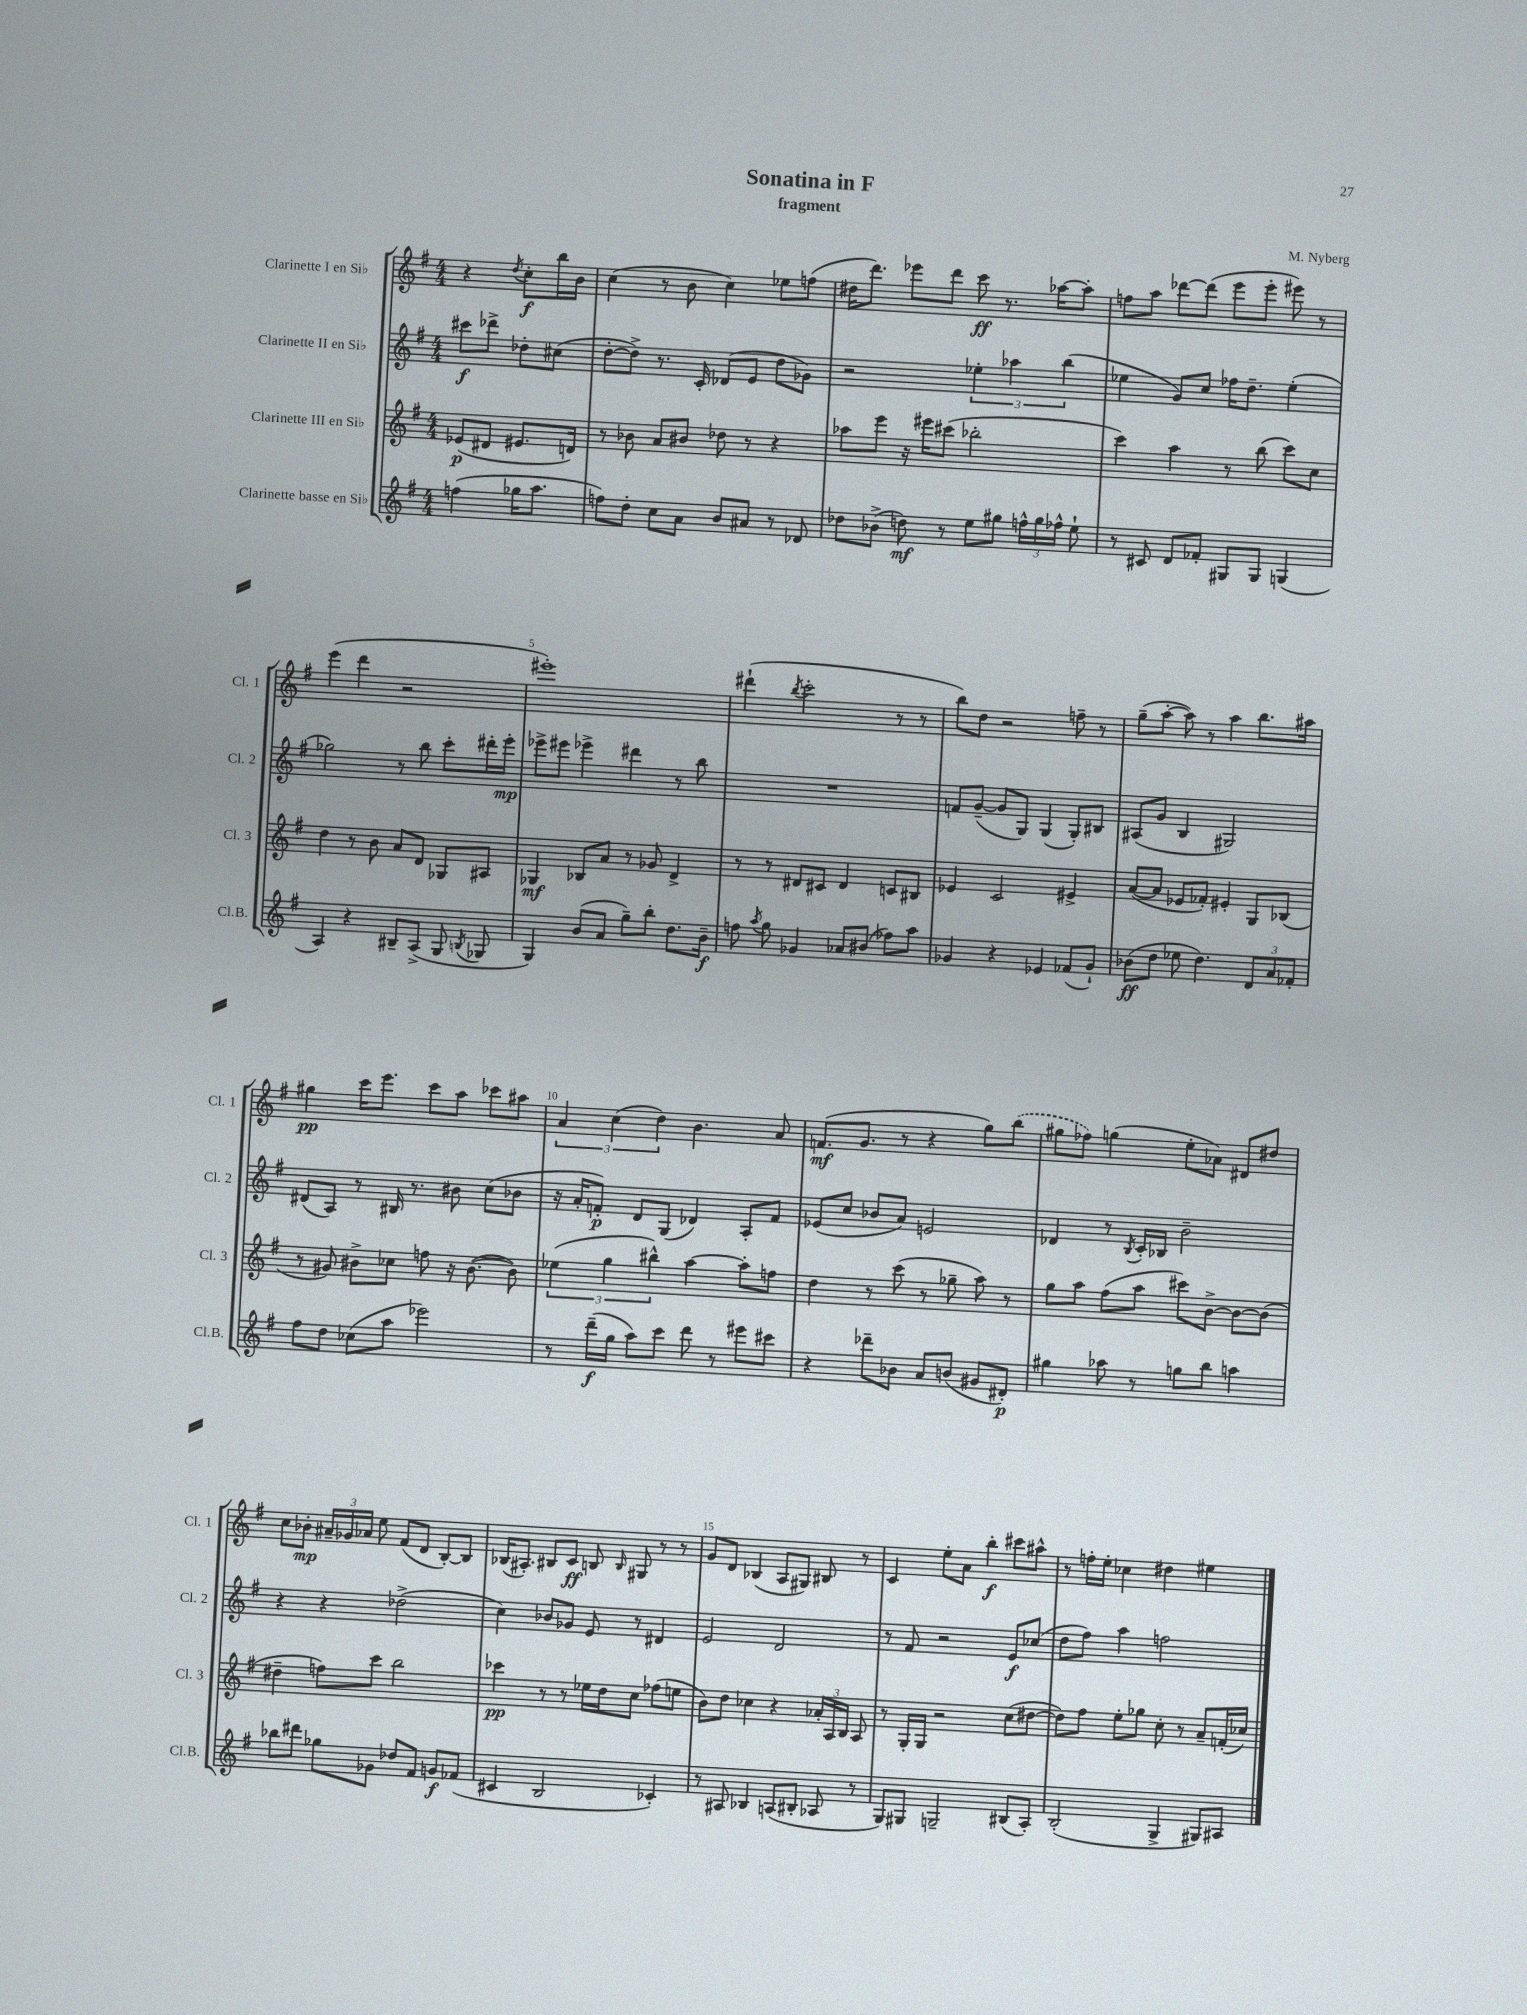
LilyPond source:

\header { title = "Sonatina in F" composer = "M. Nyberg" subtitle = "fragment" }
<<
\new StaffGroup <<
\new Staff = "s0" \with { instrumentName = "Clarinette I en Sib" shortInstrumentName = "Cl. 1" } {
    \clef treble \key g \major \numericTimeSignature \time 4/4 \partial 2
    \autoBeamOff r4 \acciaccatura { d''8 } c''8[-.\f b''16 b'16] |
    c''4( r8 b'8 c''4) ees''8[ f''8]( |
    dis''16[ d'''8.]) ees'''8[ d'''8] c'''8\ff r8. aes''16[~ aes''8]-. |
    f''8[ a''8] des'''8[~ des'''8]( e'''8[ e'''8]-. eis'''8) r8 |
    e'''4( d'''4 r2 |
    eis'''1-.) |
    dis'''4-!( \acciaccatura { b''8 } c'''2-. r8 r8 |
    b''8[) d''8] r2 f''8-- r8 |
    g''8[--( a''8]~-. a''8) r8 a''4 b''8.[ ais''16] |
    gis''4\pp c'''16[ e'''8.] c'''8[ a''8] ces'''8[ ais''8] |
    \tuplet 3/2 { a'4 c''4( d''4) } b'4. a'8 |
    f'8.[\mf( g'8.] r8 r4 g''8[) \once \slurDashed b''8]( |
    gis''8[ fes''8]) g''4( e''8[-. aes'8]) dis'8[ dis''8] |
    c''8[ bes'8]-.\mp \tuplet 3/2 { ais'16[-- ges'16 aes'16] } e''8 fis'8[( d'8] b8[~-.) b8] |
    bes16[( ais8.]-.) bis8[ c'8]\ff b8 \grace { b16 } gis8 r8 r8 |
    g'8[ d'8] bes4( a8[ gis8]) bis8 r8 |
    c'4 e''8[-. a'8] b''4-.\f cis'''8[ ais''8]-^ |
    r8 f''16[-. e''16]-. ces''4 dis''4 eis''4 \bar "|." |
}
\new Staff = "s1" \with { instrumentName = "Clarinette II en Sib" shortInstrumentName = "Cl. 2" } {
    \clef treble \key g \major \numericTimeSignature \time 4/4 \partial 2
    \autoBeamOff cis'''8[\f des'''8]-> des''8[-. cis''8]( |
    d''8[~-. d''8]->) r8. c'16-. des'8[( e'8] d''8[ ges'8]) |
    r2 \tuplet 3/2 { ees''4-. aes''4 b''4( } |
    ees''4 g'8[) c''8] fes''16[ d''8.]-- ees''4-.( |
    ges''2) r8 b''8 c'''8[-. dis'''16-. e'''16]-.\mp |
    ees'''8[-> eis'''8] ees'''4-> dis'''4 r8 b''8 |
    R1 |
    f'8[ g'8]~--( g'8[ g8]) g4( g8[-.) bis8] |
    ais8[( g'8] b4 gis2) |
    dis'8[( a8]) r8 bis16 r8. bis'8 c''8[( bes'8] |
    r16 a'16[-. f'8]-.\p) d'8[ g8]( des'4) a8[-. f'8] |
    ees'8[( c''8] bes'8[ a'8]) e'2 |
    des'4 r8 \acciaccatura { b8 } c'16[-. bes16] b'2-- |
    r4 r4 des''2->( |
    c''4) bes'8[ ges'8] e'8 r8 dis'4 |
    e'2 d'2 |
    r8 fis'8 r2 e'8[\f ces''8]( |
    d''8[ fis''8]) a''4 f''2 \bar "|." |
}
\new Staff = "s2" \with { instrumentName = "Clarinette III en Sib" shortInstrumentName = "Cl. 3" } {
    \clef treble \key g \major \numericTimeSignature \time 4/4 \partial 2
    \autoBeamOff ees'8[\p( dis'8] eis'8.[ d'16]) |
    r8 bes'8 a'8[ bis'8] des''8 r8 r4 |
    aes''8[ e'''8] r16 eis'''16[ cis'''8]( bes''2-. |
    c'''4) a''4 r8 b''8( c'''8[) c''8] |
    d''4 r8 b'8 a'8[ d'8] ges8[ ais8] |
    ges4\mf bes8[ a'8] r8 ges'8 d'4-> |
    r8 r8 dis'8[ cis'8] dis'4 c'8[ bis8] |
    ees'4 c'2 eis'4-> |
    a'8[~( a'8] ees'8[ fes'8]-.) eis'4-. g8[ bes8]( |
    r8 gis'8) bis'8[-> ces''8] f''8 r16 bis'8.~( bis'8) |
    \tuplet 3/2 { ees''4( g''4 bis''4-^) } a''4~ a''8[-. f''8] |
    d''4 r8 c'''8( r8 ges''8-- a''8) r8 |
    g''8[ a''8] fis''8[( a''8] cis'''8[) b'8]~-> b'8[~ b'8]( |
    dis''4-- f''8[) c'''8] b''2 |
    ces'''4\pp r8 r8 ees''16[ d''16 c''8] fes''8[( e''8] |
    b'8[) d''8] ces''4 r4 \tuplet 3/2 { aes'16[-. a16 b16] } a8 |
    r8 g16[-. g16] r2 c''8[( dis''8]~ |
    dis''8[) fis''8] e''8[-. ges''8] c''8-. r8 a'8[-- f'16-.( ces''16]) \bar "|." |
}
\new Staff = "s3" \with { instrumentName = "Clarinette basse en Sib" shortInstrumentName = "Cl.B." } {
    \clef treble \key g \major \numericTimeSignature \time 4/4 \partial 2
    \autoBeamOff f''4( ges''16[ a''8.] |
    f''8[) d''8]-. c''8[ a'8] b'8[ ais'8] r8 des'8 |
    des''8[ bes'8]->( d''8\mf) r8 e''8[ gis''8] \tuplet 3/2 { f''16[-^ gis''16 fes''16]-^ } e''8-! |
    r8 cis'8 d'8[ fes'8]-. gis8[ gis8] g4( |
    a4) r4 bis8[-- a8]->( g8 \acciaccatura { b8 } ges8 |
    g4) b'8[( a'8] g''8[--) b''8]-. d''8.[ b'16]--\f |
    f''8 \acciaccatura { a''8 } g''8 ges'4 aes'8[ bis'8]( fes''8[) a''8] |
    ges'4 r4 ees'4 fes'8[( ges'8]-!) |
    bes'8[\ff( d''8] ees''8 d''4.) \tuplet 3/2 { d'8[ a'8 fes'8]-. } |
    fis''8[ d''8] ces''8[( a''8] ees'''2) |
    r8 d'''16[--\f( g''16] a''8[) c'''8] d'''8 r8 eis'''8[ cis'''8] |
    r4 des'''8[-- bes'8] a'8[ b'8]( gis'8[ dis'8]-.\p) |
    gis''4 aes''8 r8 g''8[ b''8] a''4 |
    bes''8[ dis'''8] ges''8[ ges'8] des''8[ fis'8] g'8[\f fes'8]( |
    cis'4 b2 ces'4-.) |
    r8 ais8 bes4 a8[( bis8]-. aes8 r8 |
    g8[) gis8] g2-- bis8[( a8]-.) |
    b2-.( g4-> gis8[) ais8] \bar "|." |
}
>>
>>
\layout { \context { \Score \override BarNumber.break-visibility = ##(#f #t #t) barNumberVisibility = #(every-nth-bar-number-visible 5) } }
